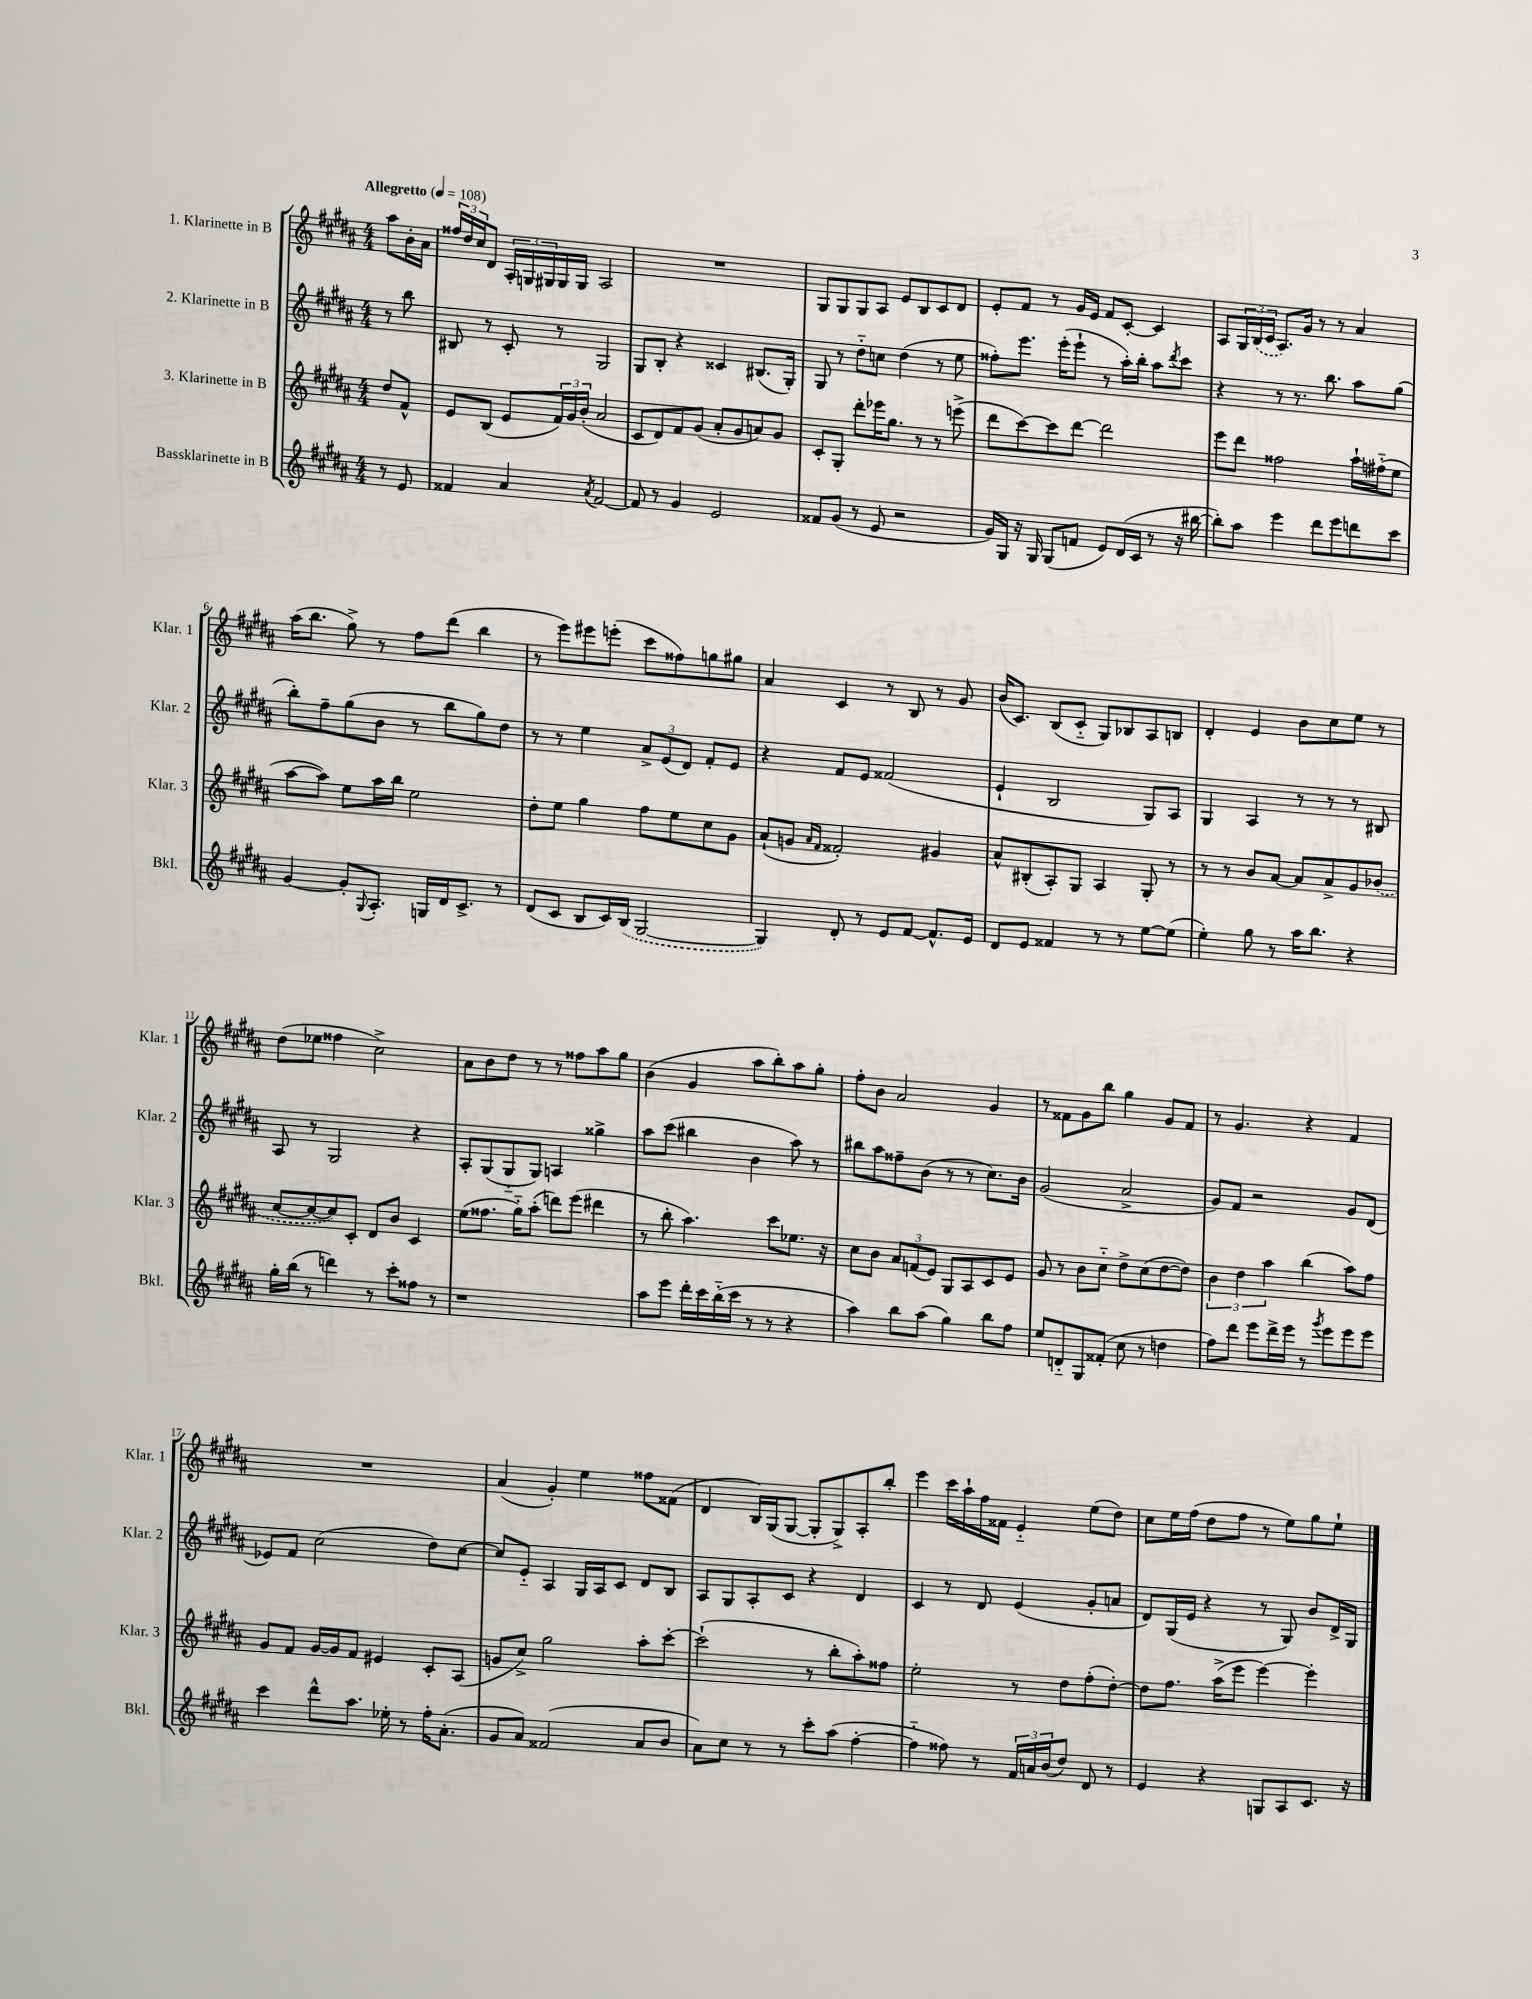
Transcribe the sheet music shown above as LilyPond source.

<<
\new StaffGroup <<
\new Staff = "s0" \with { instrumentName = "1. Klarinette in B" shortInstrumentName = "Klar. 1" } {
    \clef treble \key b \major \numericTimeSignature \time 4/4 \partial 4 \tempo "Allegretto" 4 = 108
    ais''8 b'16-. ais'16 |
    \tuplet 3/2 { fisis''16 dis''16 cis''16 } dis'8 \tuplet 3/2 { ais16-. g16 gis16 } gis16 gis16 ais2 |
    R1 |
    gis8 gis8 gis8 ais8 e'8 b8 cis'8 dis'8 |
    e'8-. fis'8 r8 gis'16 e'16 fis'8 cis'8~-. cis'4 |
    ais8 \tuplet 3/2 { gis16 \once \slurDashed b16( cis'16 } ais8.) gis'16 r8 r8 ais'4 |
    ais''16( b''8. gis''8->) r8 fis''8 dis'''8( b''4 |
    r8 e'''8) eis'''8 e'''8-.( cis'''8 fisis''8) g''8 gis''8 |
    ais'4 cis'4 r8 b8 r8 gis'8 |
    b'16( cis'8.) b8( cis'8-_ gis8) bes8 ais8 b8 |
    dis'4-. e'4 b'8 cis''8 e''8 r8 |
    dis''8( ees''8 fisis''4 cis''2->) |
    ais'8 b'8 dis''8 r8 r8 fisis''8 ais''8 gis''8 |
    b'4( gis'4 ais''8 b''8-.) ais''8 gis''8-. |
    fis''8-. b'8 ais'2 gis'4 |
    r8 fisis'8 gis'8 b''8 gis''4 gis'8 fisis'8 |
    r8 gis'4. r4 fis'4 |
    R1 |
    ais'4( gis'4-.) e''4 fisis''8 fisis'8( |
    dis'4 b16) gis16( gis8~ gis8-. gis8->) ais8-. b''8-. |
    e'''4 cis'''16 ais''16-! fis''16 fisis'16 e'4-_ e''8( dis''8) |
    cis''8 e''16 fis''16( dis''8 fis''8 r8 e''8) gis''8 e''8-! \bar "|." |
}
\new Staff = "s1" \with { instrumentName = "2. Klarinette in B" shortInstrumentName = "Klar. 2" } {
    \clef treble \key b \major \numericTimeSignature \time 4/4 \partial 4
    r8 b''8 |
    bis8 r8 cis'8-. r8 gis2 |
    gis8 b8-. r4 cisis'4 bis8.( gis16-.) |
    gis8 r8 dis''8-_ c''8 dis''4( r8 e''8 |
    fisis''8-.) e'''8. e'''16-.( e'''8-! r8 ais''16-.) b''16-. ais''8 \acciaccatura { dis'''8 } cis'''8 |
    r4 r8 r8. b''8. ais''8 gis''8( |
    b''8-.) fis''8-- gis''8( b'8 r8 b''8 gis''8) dis''8 |
    r8 r8 e''4 \tuplet 3/2 { ais'8-> e'8( dis'8) } fis'8-. e'8 |
    r4 fis'8 e'8 fisis'2( |
    e'4-! b2 gis8) ais8 |
    gis4 ais4 r8 r8 r8 bis8 |
    ais8 r8 gis2 r4 |
    ais8-. gis8( gis8-_ gis8) a4 gisis''4-> |
    ais''8 cis'''8( bis''4 b'4 ais''8) r8 |
    bis''8 ais''8 fisis''8-- b'8( r8 r8 cis''8.) b'16 |
    gis'2( ais'2-> |
    gis'8) fis'8 r2 gis'8 dis'8( |
    ees'8) fis'8 cis''2( dis''8) cis''8~ |
    cis''8 e'8-_ ais4 gis16 ais16 cis'8 dis'8 b8 |
    ais8 gis8 ais8-. cis'8 r4 dis'4 |
    cis'4 r8 dis'8 e'4( gis'8-. a'8 |
    dis'8) gis16( e'16 r4 r8 gis8) b'8 dis'16-> gis16 \bar "|." |
}
\new Staff = "s2" \with { instrumentName = "3. Klarinette in B" shortInstrumentName = "Klar. 3" } {
    \clef treble \key b \major \numericTimeSignature \time 4/4 \partial 4
    dis''8 fis'8-^ |
    e'8 b8( e'8 \tuplet 3/2 { fis'16) gis'16 b'16-.( } ais'2 |
    cis'8 dis'8) fis'8 gis'8( ais'8-. gis'8 a'8) gis'8 |
    cis'8-. gis8-. dis'''8-. ees'''16 gis''8. r8 r8 e'''8->( |
    dis'''8 cis'''8~) cis'''8 dis'''8~ dis'''2 |
    e'''8 dis'''8 fisis''2 ais''16-! fis''16-_( e''8 |
    ais''8~ ais''8) e''8 ais''16 b''16 e''2 |
    dis''8-. e''8 gis''4 fis''8 e''8 cis''8 gis'8 |
    ais'8-!( g'8 \grace { ais'16 fis'16 } fisis'2-.) gis'4 |
    ais'8-^ bis8-.( ais8-.) gis8 ais4 gis8-. r8 |
    r8 r8 b'8 ais'8~ ais'8 ais'8-> gis'8 \once \slurDashed bes'8( |
    cis''8~ cis''8~ cis''8) cis'8-. dis'8 b'8 cis'4 |
    e''8( fisis''8. gis''16-_) ais''8-.( d'''8) e'''8( dis'''4 |
    r8 b''8-. ais''4.) cis'''8 ees''8. r16 |
    cis''8 b'8 \tuplet 3/2 { ais'8 f'8( e'8) } gis8 ais8 cis'8 e'8 |
    gis'8 r8 b'8 cis''8-_ dis''8-> cis''8( dis''8~ dis''8) |
    \tuplet 3/2 { b'4 dis''4 ais''4 } b''4( ais''8) fis''8 |
    gis'8 fis'8 gis'16~ gis'16 fis'8 eis'4 cis'8-. ais8( |
    g'8 cis''8->) gis''2 ais''8-. cis'''8~-. |
    cis'''2-!( r8 b''8-. ais''8-.) fisis''8 |
    e''2-. r8 dis''8 fis''8-.( dis''8~-.) |
    dis''8 fis''8. ais''16->( e'''8 e'''4~) e'''4-. \bar "|." |
}
\new Staff = "s3" \with { instrumentName = "Bassklarinette in B" shortInstrumentName = "Bkl." } {
    \clef treble \key b \major \numericTimeSignature \time 4/4 \partial 4
    r8 e'8 |
    fisis'4 ais'4 \acciaccatura { ais'8 } fisis'2~ |
    fisis'8 r8 gis'4 e'2 |
    fisis'8 gis'8( r8 e'8 r2 |
    gis'16) gis16 r16 gis16 gis8( f'8 e'8) dis'16( cis'16 r8 r16 bis''16~ |
    bis''8-.) ais''8 e'''4 dis'''8 e'''8 d'''8 cis'''8 |
    gis'4~ gis'8-. \appoggiatura { gis8 } ais8.-. g16 dis'16 cis'8.-> r8 |
    dis'8( cis'8 b8 cis'16) \once \slurDashed b16( gis2~ |
    gis4) dis'8-. r8 e'8 fis'8~ fis'8.-^ e'16 |
    dis'8 e'8 fisis'4 r8 r8 e''8~ e''8( |
    e''4-.) gis''8 r8 ais''16 b''8. r4 |
    gis''16-. b''16( r8 d'''4) r8 cis'''8-. fisis''8 r8 |
    r1 |
    ais''8 e'''8 dis'''16-. cis'''16 b''16-_( cis'''16 r8 r8 r4 |
    ais''4) b''8 ais''8( gis''4) b''8 fis''8 |
    e''8 d'8-_ gis8 fisis'8-.( cis''8 r8 d''4 |
    fis''8) dis'''8 e'''8 dis'''16-> e'''16 r8 \acciaccatura { gis'''8 } e'''8 e'''8 e'''8 |
    cis'''4 dis'''8-^ ais''8. ees''16-. r8 fis''16-. ais'8.-.( |
    gis'8 ais'8) fisis'2( ais'8 b'8 |
    ais'8) cis''8 r8 r8 cis'''8-. ais''8( fis''4~-. |
    fis''4-_ fisis''8) r8 \tuplet 3/2 { fis'16 a'16 b'16( } dis''8) dis'8 r8 |
    e'4 r4 g8 ais8 cis'8. r16 \bar "|." |
}
>>
>>
